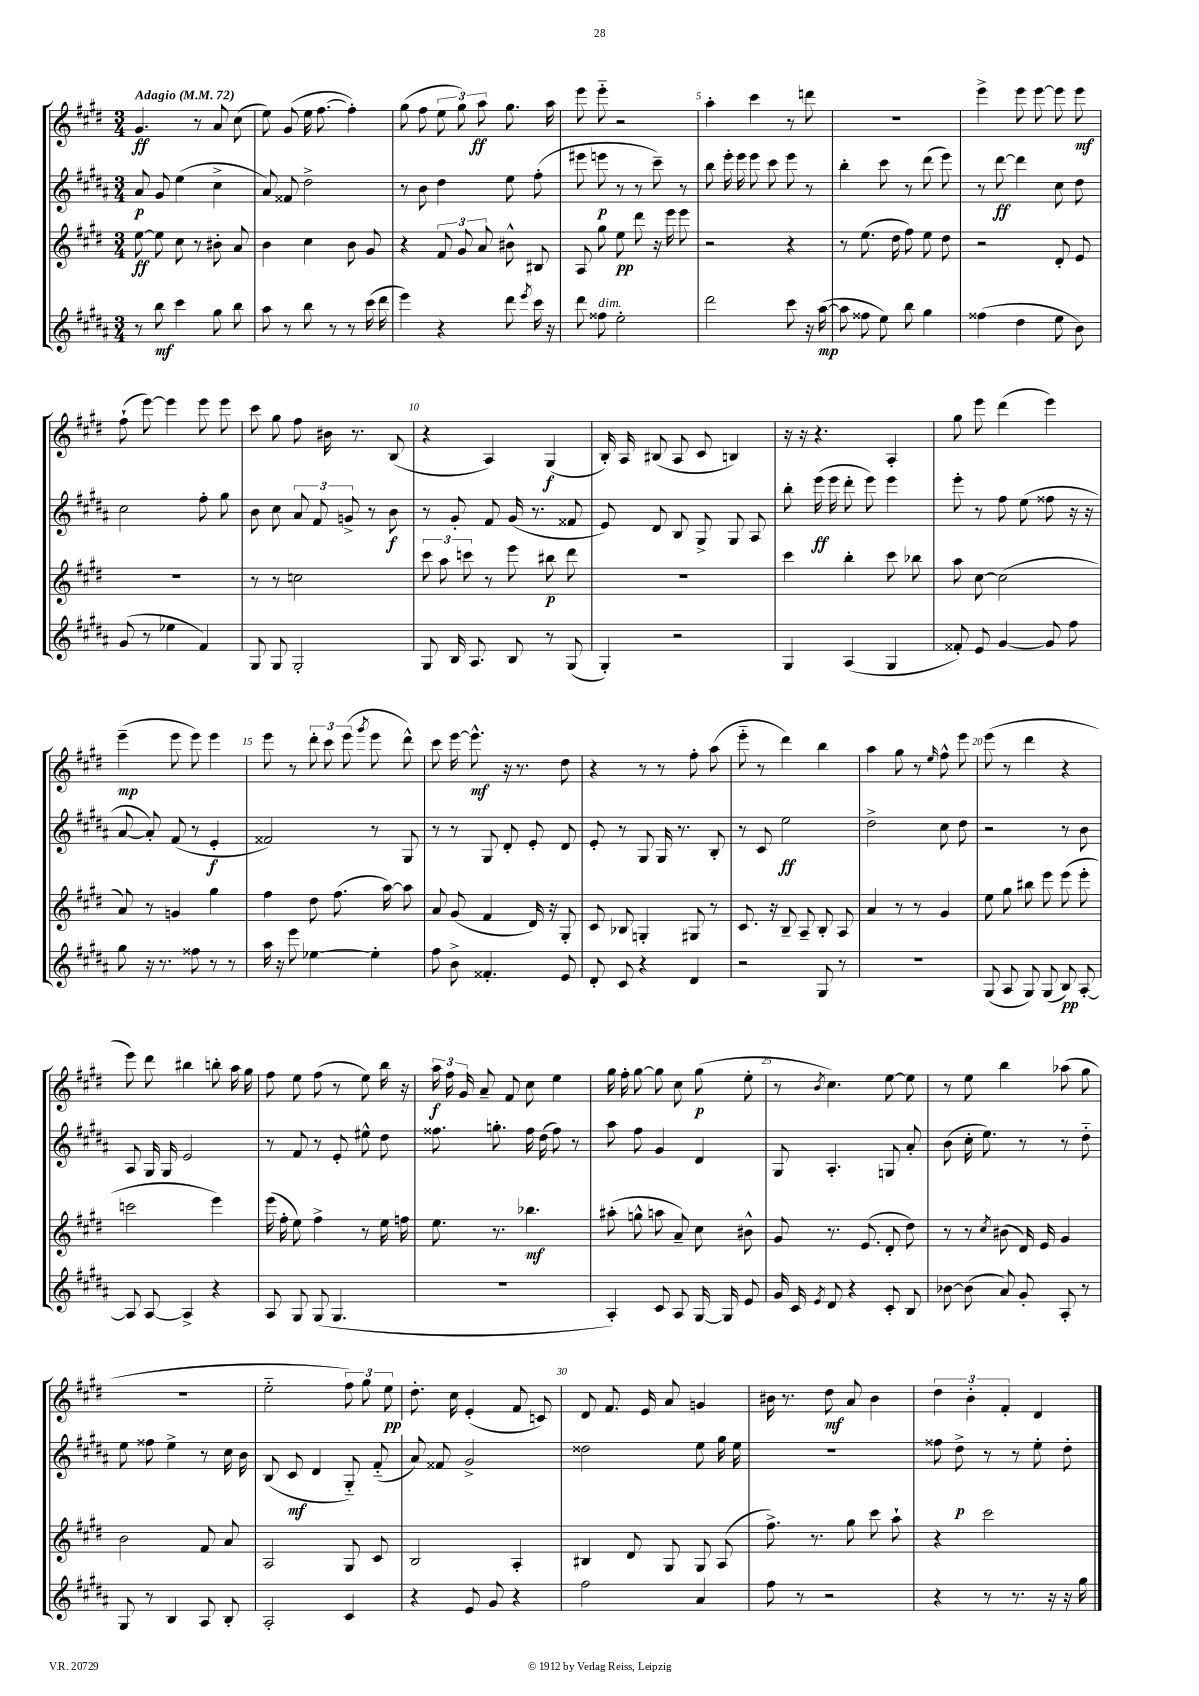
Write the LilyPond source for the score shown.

<<
\new StaffGroup <<
\new Staff = "s0" {
    \clef treble \key e \major \numericTimeSignature \time 3/4 \tempo "Adagio" 4 = 72
    \autoBeamOff gis'4.\ff r8 a'8 cis''8( |
    e''8) gis'8( e''16 fis''8.~ fis''4-.) |
    gis''8( fis''8 \tuplet 3/2 { e''8 gis''8) a''8\ff } gis''8. a''16 |
    e'''8 e'''8-_ r2 |
    a''4-. cis'''4 r8 d'''8 |
    R2. |
    e'''4-> e'''8 e'''8~ e'''8 e'''8\mf |
    fis''8-!( e'''8~) e'''4 e'''8 e'''8 |
    cis'''8 gis''8 fis''8 bis'16 r8. b8( |
    r4 a4) gis4\f( |
    b16-.) a16 bis8( a8 cis'8 b4) |
    r16 r16 r4. a4-. |
    gis''8 e'''8 dis'''4( e'''4) |
    e'''4--\mp( e'''8 e'''8) e'''4 |
    e'''8 r8 \tuplet 3/2 { dis'''8-. cis'''8 e'''8( } \acciaccatura { gis'''8 } e'''8 dis'''8-^) |
    cis'''8 e'''16~ e'''8.-^\mf r16 r8. dis''8 |
    r4 r8 r8 fis''8-. a''8( |
    e'''8-_ r8 dis'''4) b''4 |
    a''4 gis''8 r8 \grace { e''16 } fis''8-^ e'''8 |
    e'''8( r8 dis'''4 r4 |
    e'''8) dis'''8 bis''4 b''8-. a''16 gis''16 |
    fis''8 e''8 fis''8( r8 e''8) b''16 r16 |
    \tuplet 3/2 { a''16\f fis''16 gis'16 } a'8-- fis'8 cis''8 e''4 |
    gis''16 fis''16-. gis''8~ gis''8 cis''8 gis''8\p( e''8-. |
    r8 \acciaccatura { b'8 } cis''4.) e''8~ e''8 |
    r8 e''8 b''4 aes''8( gis''8 |
    R2. |
    e''2-_ \tuplet 3/2 { fis''8) gis''8 e''8\pp } |
    dis''8.-. cis''16 e'4-.( fis'8 c'8) |
    dis'8 fis'8. e'16 a'8 g'4 |
    bis'16 r8. dis''8\mf a'8 bis'4 |
    \tuplet 3/2 { dis''4 b'4-. fis'4-. } dis'4 \bar "|." |
}
\new Staff = "s1" {
    \clef treble \key b \major \numericTimeSignature \time 3/4
    \autoBeamOff ais'8\p gis'8 e''4( cis''4-> |
    ais'8) fisis'8 dis''2-> |
    r8 b'8 dis''4 e''8 fis''8-.( |
    eis'''8 e'''8\p r8 r8 cis'''8--) r8 |
    b''8 e'''16-. e'''16 e'''8 cis'''8 e'''8 r8 |
    b''4-. cis'''8 r8 dis'''8( e'''8) |
    r8 dis'''8~\ff dis'''4 cis''8 dis''8 |
    cis''2 fis''8-. gis''8 |
    b'8 cis''8 \tuplet 3/2 { ais'8 fis'8 g'8-> } r8 b'8\f |
    r8 gis'8-. fis'8 gis'16( r8. fisis'8 |
    e'8) dis'8 b8 gis8-> gis8 ais8 |
    b''8-. e'''16\ff( e'''16 dis'''8-. e'''8) e'''4 |
    e'''8-. r8 fis''8 e''8( fisis''8 r16 r16 |
    ais'8~ ais'8-.) fis'8( r8 e'4-.\f |
    fisis'2) r8 gis8 |
    r8 r8 gis8 dis'8-. e'8-. dis'8 |
    e'8-. r8 gis8 gis16 r8. b8-. |
    r8 cis'8 e''2\ff |
    dis''2-> cis''8 dis''8 |
    r2 r8 b'8 |
    ais8 gis16 gis16 e'2 |
    r8 fis'8 r8 e'8-. eis''8-^ dis''8 |
    fisis''8. g''8.-. fisis''16 dis''16( fisis''8) r8 |
    ais''8 fis''8 gis'4 dis'4 |
    gis8 ais4.-. g8 ais'8-. |
    b'8( cis''16-. e''8.) r8 r8 dis''8-_ |
    e''8 fisis''8 e''4-> r8 cis''16 b'16 |
    b8( cis'8\mf dis'4 gis8-_) fis'8-_( |
    ais'8) fisis'8 gis'2-> |
    disis''2 e''8 gis''16 e''16 |
    R2. |
    fisis''8 dis''8->\p r8 r8 e''8-. dis''8-. \bar "|." |
}
\new Staff = "s2" {
    \clef treble \key e \major \numericTimeSignature \time 3/4
    \autoBeamOff e''8~\ff e''8 cis''8 r8 bis'8-. a'8 |
    b'4 cis''4 b'8 gis'8 |
    r4 \tuplet 3/2 { fis'8 gis'8 a'8 } bis'8-^ bis8 |
    a8 gis''8 e''8\pp dis'''8 r16 e'''16 e'''8 |
    r2 r4 |
    r8 e''8.( dis''16 fis''8) e''8 dis''8 |
    r2 dis'8-. e'8 |
    R2. |
    r8 r8 c''2 |
    \tuplet 3/2 { cis'''8 a''8 c'''8 } r8 e'''8 bis''8\p dis'''8 |
    R2. |
    cis'''4 b''4-. cis'''8 bes''8 |
    a''8 cis''8~ cis''2( |
    a'8) r8 g'4 gis''4 |
    fis''4 dis''8 fis''8.( a''16~) a''8 |
    a'8 gis'8( fis'4 dis'16) r16 gis8-. |
    cis'8 bes8 g4-. gis8 r8 |
    cis'8. r16 b8-- a8-- b8-. a8 |
    a'4 r8 r8 gis'4 |
    e''8 gis''8 bis''8 e'''8 e'''8( e'''8-. |
    c'''2 e'''4) |
    e'''16( fis''16-. e''8) fis''4-> r8 e''16 f''16 |
    e''8. r8. bes''4.\mf |
    ais''8-.( g''8-^ a''8 a'8--) cis''8 bis'8-^ |
    gis'8 r8. e'8.( dis'8-. dis''8) |
    r8 r8 \acciaccatura { cis''8 } bis'8( dis'16) e'16 gis'4 |
    b'2 fis'8 a'8 |
    a2 gis8 cis'8 |
    b2 a4-. |
    bis4 dis'8 gis8 gis8 a8( |
    fis''8.->) r8. gis''8 cis'''8 a''8-! |
    r4 cis'''2 \bar "|." |
}
\new Staff = "s3" {
    \clef treble \key b \major \numericTimeSignature \time 3/4
    \autoBeamOff r8 b''8\mf cis'''4 gis''8 b''8 |
    ais''8 r8 b''8 r8 r8 cis'''16( dis'''16 |
    e'''4) r4 dis'''8 \acciaccatura { e'''8 } cis'''16 r16 |
    dis'''8 fisis''8^\markup { \italic "dim." } e''2-. |
    dis'''2 cis'''8 r16 ais''16~\mp( |
    ais''8 fisis''8 e''8) b''8 gis''4 |
    fisis''4( dis''4 e''8 b'8) |
    gis'8( r8 ees''4 fis'4) |
    gis8 gis8 gis2-. |
    gis8 b16 ais8. b8 r8 gis8( |
    gis4-.) r2 |
    gis4 ais4( gis4 |
    fisis'8-.) e'8 gis'4~ gis'8 fis''8 |
    gis''8 r16 r8. fisis''8 r8 r8 |
    ais''16 r16 e'''8 ees''4~ ees''4-. |
    fis''8 b'8-> fisis'4.-. e'8 |
    dis'8-. cis'8 r4 dis'4 |
    r2 gis8 r8 |
    R2. |
    gis8( ais8 gis8) gis8( b8\pp) ais8~-. |
    ais8 ais8~ ais4-> r4 |
    ais8 gis8 gis8( gis4. |
    R2. |
    ais4-.) cis'8 ais8 gis16~ gis16 e'8 |
    gis'16 cis'16 \acciaccatura { e'8 } dis'8 r4 cis'8-. b8 |
    bes'8~ bes'8( ais'8) gis'8-. ais8-. r8 |
    gis8 r8 b4 ais8 b8-. |
    ais2-. cis'4 |
    r4 e'8 gis'8 r4 |
    fis''2 ais'4 |
    fis''8 r8 r2 |
    r4 r8 r8. r16 r16 gis''16 \bar "|." |
}
>>
>>
\layout { \context { \Score \override BarNumber.break-visibility = ##(#f #t #t) barNumberVisibility = #(every-nth-bar-number-visible 5) } }
